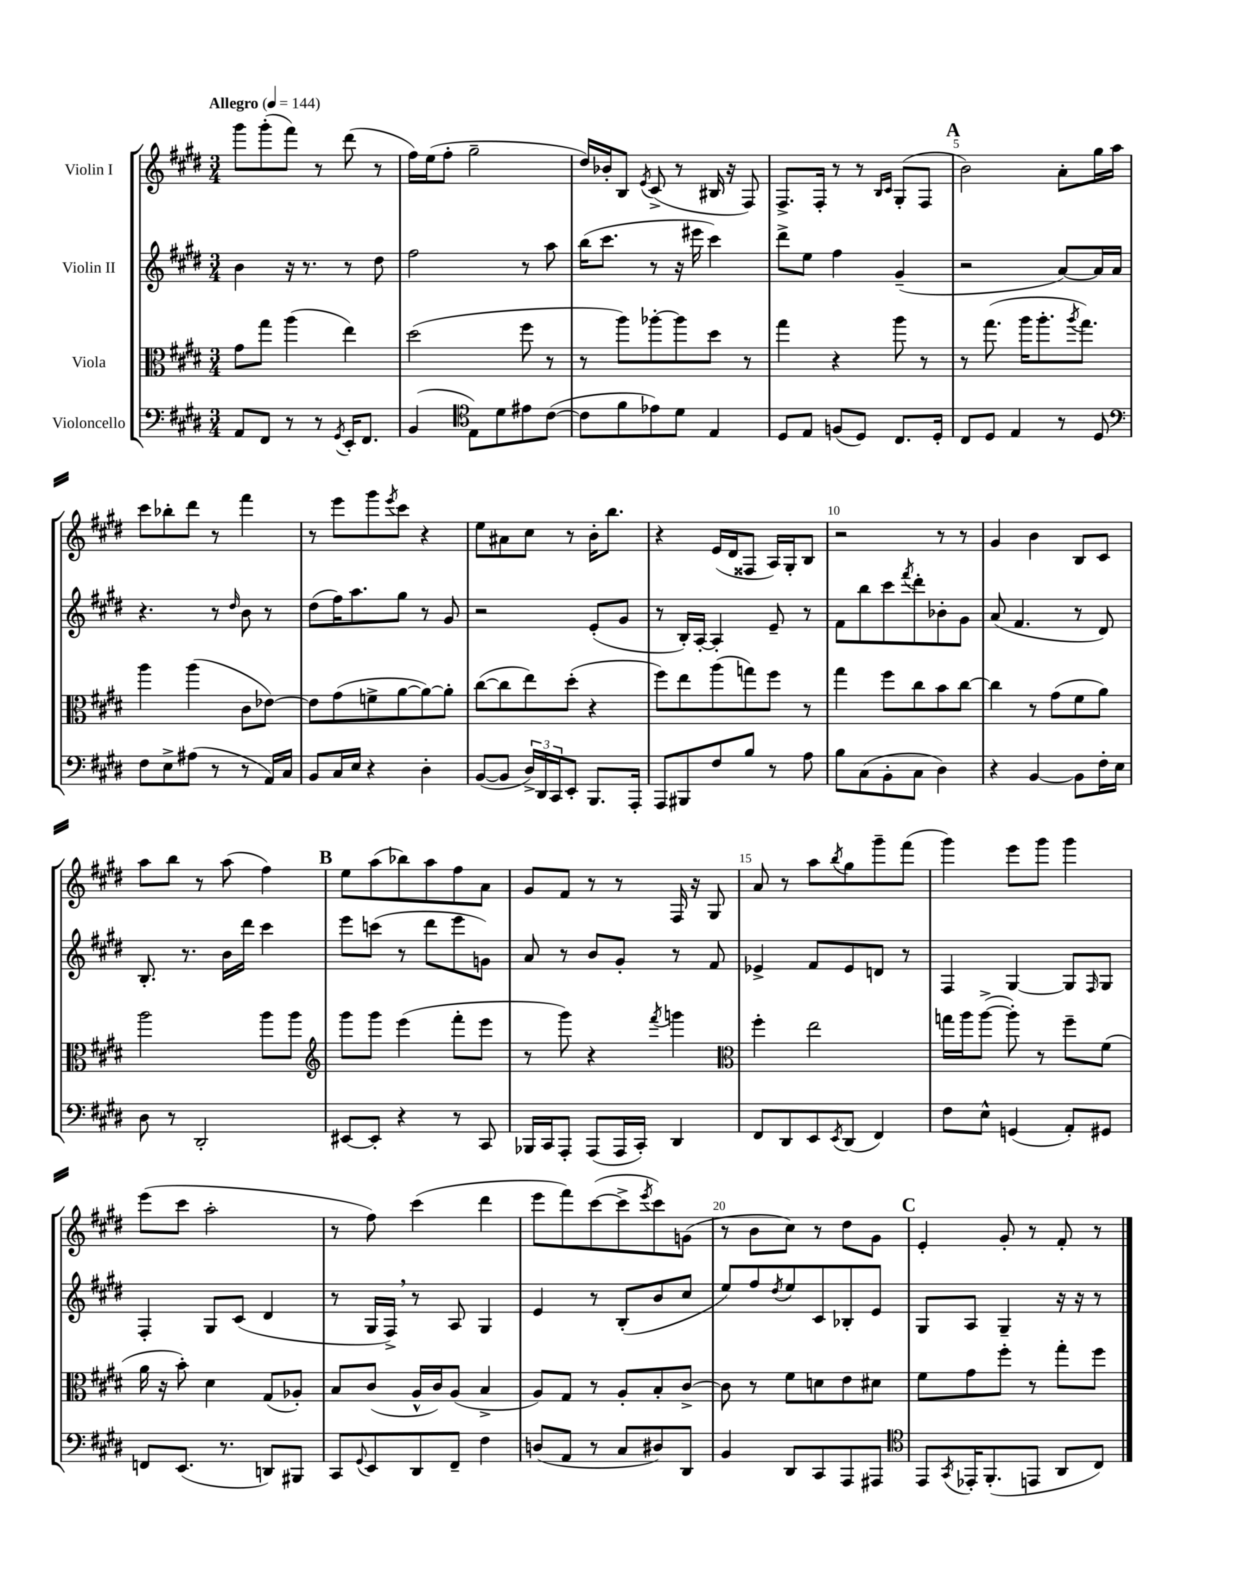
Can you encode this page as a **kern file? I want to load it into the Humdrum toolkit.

**kern	**kern	**kern	**kern
*part4	*part3	*part2	*part1
*staff4	*staff3	*staff2	*staff1
*I"Violoncello	*I"Viola	*I"Violin II	*I"Violin I
*clefF4	*clefC3	*clefG2	*clefG2
*k[f#c#g#d#]	*k[f#c#g#d#]	*k[f#c#g#d#]	*k[f#c#g#d#]
*M3/4	*M3/4	*M3/4	*M3/4
*MM144	*MM144	*MM144	*MM144
=1	=1	=1	=1
!	!	!	!LO:TX:a:B:t=Allegro
8AA/L	8g#\L	4b\	8ggg#\L
8FF#/J	8gg#\J	.	(8ggg#'\
8r	(4aa\	16r	8fff#\J)
.	.	8.r	.
8r	.	.	8r
8qGG#/	.	.	.
16EE'/KL	4ee\)	8r	(8ddd#\
8.FF#/J	.	.	.
.	.	8dd#\	8r
=2	=2	=2	=2
(4BB/	(2dd#\	2ff#\	16ff#\LL)
.	.	.	(16ee\J
.	.	.	8ff#'\J
*clefC4	*	*	*
8E\L)	.	.	2gg#~\
8d#\	.	.	.
8e#X\	8ff#\	8r	.
([8c#\J	8r	8aa\	.
=3	=3	=3	=3
8c#\L]	8r	(16bb\KL	16dd#/LL)
.	.	8.ccc#\J	16b-X'/J
8f#\	8aa\L)	.	8B/J
.	.	.	8qe/
8e-X\)	[8aa-X'\	8r	(8c#^/
8d#\J	8aa-\]	16r	8r
.	.	16eee#X\	.
4E/	8dd#\J	4ccc#\)	16B#X/
.	.	.	16r
.	8r	.	8F#/)
=4	=4	=4	=4
8D#/L	4gg#\	8ddd#^\L	8.F#^/L
8E/J	.	8ee\J	.
.	.	.	16F#'/Jk
(8Fn/L	4r	4ff#\	8r
8D#/J)	.	.	8r
.	.	.	16qqB/LL
.	.	.	16qqc#/JJ
8.C#/L	8aa\	(4g#~/	(8G#'/L
.	8r	.	8F#/J
16D#'/Jk	.	.	.
!!LO:REH:place=s1:t=A
=5	=5	=5	=5
8C#/L	8r	2r	2b\)
8D#/J	(8.gg#\	.	.
4E/	.	.	.
.	16aa\KL	.	.
.	8.aa'\	.	.
8r	.	[8a/L)	8a'\L
.	8qaa/	.	.
.	8.gg#\J)	.	.
8D#/	.	16a/L]	16gg#\L
.	.	16a/JJ	16aa\JJ
!!LO:LB:g=z
=6	=6	=6	=6
*clefF4	*	*	*
8F#\L	4aa\	4.r	8ccc#\L
8E^\	.	.	8bb-X'\
(8A#X\J	(4aa\	.	8ddd#\J
8r	.	8r	8r
.	.	16qqdd#/	.
8r	8c#\L	8b\	4fff#\
16AA/LL)	[8e-X\J)	8r	.
16C#/JJ	.	.	.
=7	=7	=7	=7
8BB/L	8e-\L]	(8dd#\L	8r
16C#/L	(8g#\	16ff#\K)	8eee\L
16E/JJ	.	8.aa\	.
4r	8fn^\	.	8ggg#\
.	.	.	8qeee/
.	[8a\	8gg#\J	8ccc#\J
4D#'\	8a\_)	8r	4r
.	8a'\J]	8g#/	.
=8	=8	=8	=8
([8BB/L	([8cc#\L	2r	8ee\L
8BB/J]	8cc#\]	.	8a#X\
24D#^/LL)	8ee\)	.	8cc#\J
24DD#/	.	.	.
24CC#/J	.	.	.
8EE'/J	(8dd#'\J	.	8r
8.BBB/L	4r	(8e'/L	16b'\KL
.	.	.	8.bb\J
.	.	8g#/J	.
16AAA'/Jk	.	.	.
=9	=9	=9	=9
8AAA/L	8ff#\L)	8r	4r
8BBB#X/	8ee\	16B'/LL)	.
.	.	[16A'/JJ	.
8F#/	(8aa\	4A'/]	(16e/LL
.	.	.	16d#/J
8B/J	8ggn\)	.	8F##X/J
8r	8ff#\J	8e~/	16A/LL)
.	.	.	16G#'/J
8A\	8r	8r	8B/J
=10	=10	=10	=10
8B\L	4gg#\	8f#\L	2r
(8C#\	.	8bb\	.
8BB'\	8ff#\L	8ccc#\	.
.	.	8qfff#/	.
8C#\J	8cc#\	8ddd#'\	.
4D#\)	8b\	8b-X'\	8r
.	[8cc#\J	8g#\J	8r
=11	=11	=11	=11
4r	4cc#\]	(8a/	4g#/
.	.	4.f#/	.
[4BB/	8r	.	4b\
.	(8g#\L	.	.
8BB\L]	8f#\	8r	8B/L
16F#'\L	8a\J)	8d#/)	8c#/J
16E\JJ	.	.	.
!!LO:LB:g=z
=12	=12	=12	=12
8D#\	2aa\	8.B'/	8aa\L
8r	.	.	8bb\J
.	.	8.r	.
2DD#'/	.	.	8r
.	.	16b\LL	(8aa\
.	.	16ddd#\JJ	.
.	8aa\L	4ccc#\	4ff#\)
.	8aa\J	.	.
!!LO:REH:place=s1:t=B
=13	=13	=13	=13
*	*clefG2	*	*
[8EE#X/L	8ggg#\L	8eee\L	8ee\L
8EE#'/J]	8ggg#\J	(8cccn\J	(8aa\
4r	(4eee\	8r	8bb-X\)
.	.	8ddd#\L	8aa\
8r	8fff#'\L	8eee\	8ff#\
8CC#/	8eee\J	8gn\J)	8a\J
=14	=14	=14	=14
16BBB-X/LL	8r	8a/	8g#/L
16CC#/J	.	.	.
8AAA'/J	8ggg#\)	8r	8f#/J
(8AAA/L	4r	8b/L	8r
16AAA/L	.	8g#'/J	8r
16CC#'/JJ)	.	.	.
.	8qfff#/	.	.
4DD#/	4gggn\	8r	16F#/
.	.	.	16r
.	.	8f#/	8G#/
=15	=15	=15	=15
*	*clefC3	*	*
8FF#/L	4ff#'\	4e-X^/	8a/
8DD#/	.	.	8r
8EE/	2ee\	8f#/L	8aa\L
8qEE/	.	.	8qbb/
(8DD#/J	.	8e-/	8gg#\
4FF#/)	.	8dn/J	8ggg#~\
.	.	8r	(8fff#\J
=16	=16	=16	=16
8F#\L	16ggn\LL	4F#/	4ggg#\)
.	16aa\J	.	.
8E^^\J	([8aa^\J	.	.
(4GGn/	8aa'\])	[4G#/	8eee\L
.	8r	.	8ggg#\J
8AA'/L)	8ff#~\L	8G#/L]	4ggg#\
.	.	16qqF#/	.
8GG#X/J	(8f#\J	8G#/J	.
!!LO:LB:g=z
=17	=17	=17	=17
8FFn/L	16a\	4F#'/	(8eee\L
.	16r	.	.
(8.EE/J	8b'\)	.	8ccc#\J
.	4d#\	8G#/L	2aa'\
8.r	.	.	.
.	.	(8c#/J	.
8DDn/L)	(8G#/L	4d#/	.
8BBB#X/J	8A-X'/J)	.	.
=18	=18	=18	=18
8CC#/L	8B/L	8r	8r
8qqGG#/	.	.	.
8EE/	(8c#/J	16G#/LL	8ff#\)
.	.	16F#^,/JJ)	.
8DD#/	16A^^/LL	8r	(4ccc#\
.	16c#/J)	.	.
8FF#~/J	(8A/J	8A/	.
4F#\	4B^/	4G#/	4ddd#\
=19	=19	=19	=19
(8Dn/L	8A/L)	4e/	8eee\L
8AA/J	8G#/J	.	8fff#\)
8r	8r	8r	([8ccc#\
8C#/L	8A'/L	(8B'/L	8ccc#^\]
.	.	.	8qeee/
8D#X/)	8B'/	8b/	8ccc#\)
8DD#/J	[8c#^/J	8cc#/J	(8gn\J
=20	=20	=20	=20
4BB/	8c#\]	8ee/L)	8r
.	8r	8ff#/	8b\L
.	.	8qdd#/	.
8DD#/L	8f#\L	8ee/	8cc#\J)
8CC#/	8dn\	8c#/	8r
8AAA/	8e\	8B-X'/	8dd#\L
8AAA#X/J	8d#X\J	8e/J	8g#\J
!!LO:REH:place=s1:t=C
=21	=21	=21	=21
*clefC4	*	*	*
8EE/L	8f#\L	8G#/L	4e'/
8qGG#/	.	.	.
16EE-X'/K	8g#\	8A/J	.
(8.FF#'/	.	.	.
.	8ff#'\J	4G#~/	8g#'/
8EEn/J	8r	.	8r
8AA/L	8gg#'\L	16r	8f#'/
.	.	16r	.
8C#/J)	8ff#\J	8r	8r
==	==	==	==
*-	*-	*-	*-
